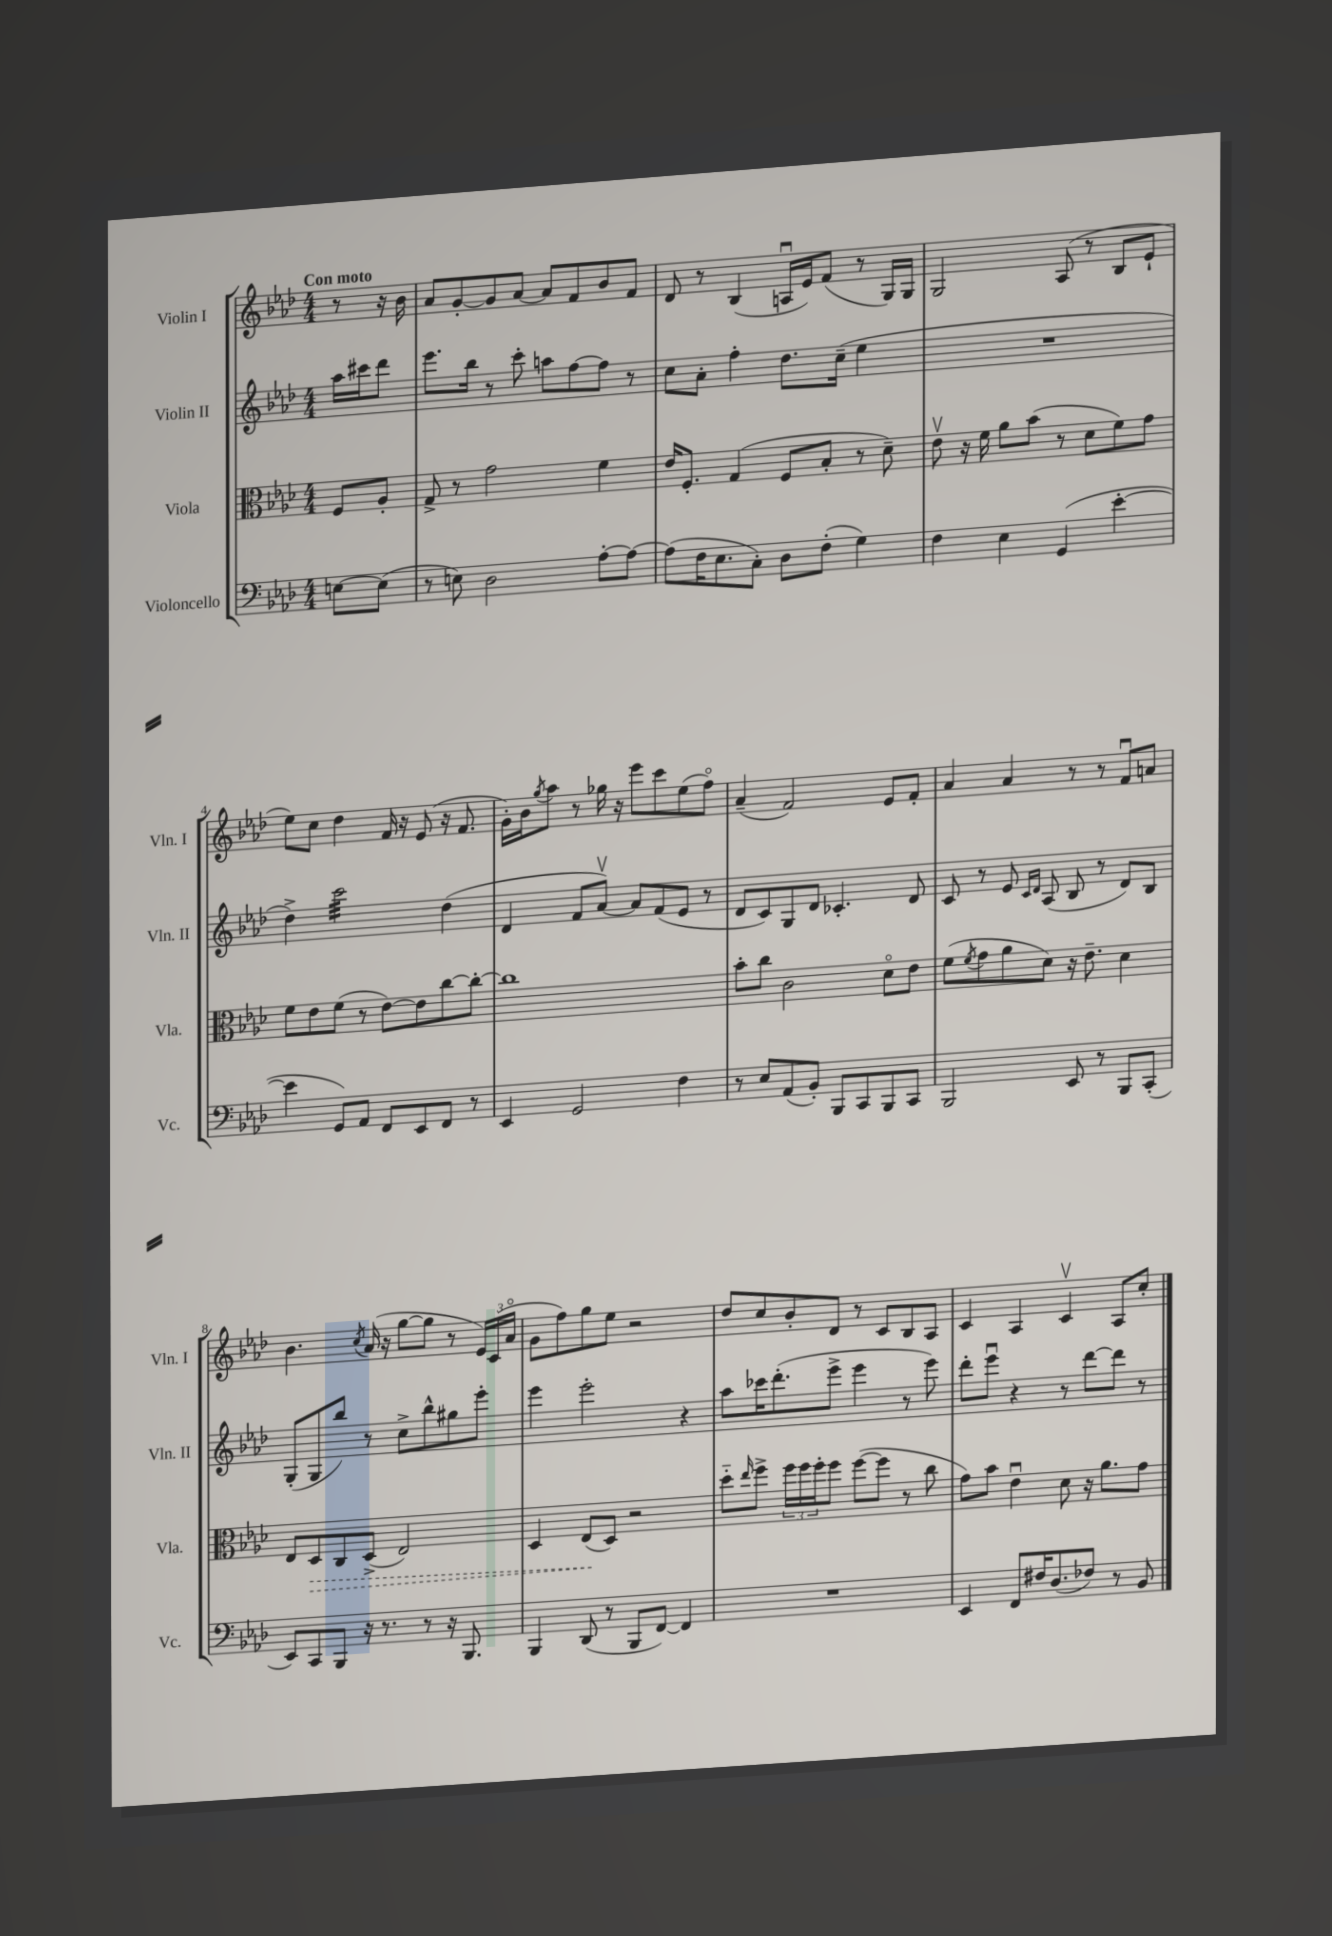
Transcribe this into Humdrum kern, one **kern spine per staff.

**kern	**kern	**kern	**kern
*staff4	*staff3	*staff2	*staff1
*clefF4	*clefC3	*clefG2	*clefG2
*k[b-e-a-d-]	*k[b-e-a-d-]	*k[b-e-a-d-]	*k[b-e-a-d-]
*M4/4	*M4/4	*M4/4	*M4/4
[8E\L	8F/L	16aa-\LL	8r
.	.	16ccc#\J	.
(8E\]J	8A-'/J	8ddd-\J	16r
.	.	.	16b-\
=	=	=	=
8r	8G^/	8.eee-\L	8a-/L
8E\)	8r	.	[8g'/
.	.	16bb-\Jk	.
2D-\	2g\	8r	8g/]
.	.	8ccc'\	[8a-/J
.	.	8aa\L	8a-/]L
.	.	[8ff\	8f/
[8A-'\L	4f\	8ff\]J	8b-/
8A-\_J	.	8r	8f/J
=	=	=	=
(8A-\]L	16e-/LK	8cc\L	8d-/
.	8.F'/J	.	.
16F\K	.	8a-'\J	8r
8.E-\	.	.	.
.	(4G/	4ff'\	(4B-/
8C'\J)	.	.	.
8D-\L	8F/L	8.dd-\L	16Au/LL
.	.	.	16e-/J)
(8F'\J	8B-'/J	.	(8f/J
.	.	(16cc~\Jk	.
4G\)	8r	4ee-\	8r
.	8d-~\)	.	16G/LL)
.	.	.	16G/JJ
=	=	=	=
4F\	8e-v\	1r	2G/
.	16r	.	.
.	16f\	.	.
4E-\	8a-\L	.	.
.	(8b-\J	.	.
(4GG/	8r	.	(8A-/
.	8d-\L	.	8r
[4e-'\	8f\)	.	8B-/L
.	8g\J	.	8e-`/J
=	=	=	=
4e-\]	8f\L	4dd-^\)	8ee-\L)
.	8e-\	.	8cc\J
8GG/L)	(8f\J	2ccc\	4dd-\
8AA-/J	8r	.	.
8FF/L	[8e-\L)	.	16f/
.	.	.	16r
8EE-/	8e-\]	.	(8e-/
8FF/J	[8cc\	(4dd-\	16r
.	.	.	8.f/
8r	8cc'\_J	.	.
=	=	=	=
4EE-/	1cc]	4d-/	16g'\LL)
.	.	.	16b-\J
.	.	.	8qgg/
.	.	.	8aa-\J
2GG/	.	8f/L	8r
.	.	[8a-v/J)	16gg-\
.	.	.	16r
.	.	8a-/]L	8eee-\L
.	.	(8f/	8ccc\
4F\	.	8e-/J	(8ee-\
.	.	8r	8ffo\J)
=	=	=	=
8r	8b-'\L	8d-/L	(4a-~/
8E-/L	8cc\J	8c/)	.
(8AA-/	2c\	8G/	2f/)
8BB-'/J)	.	8d-/J	.
8BBB-/L	.	4.c-'/	.
8CC/	.	.	.
8BBB-/	8d-o\L	.	8e-/L
8CC/J	8e-\J	8d-/	8f'/J
=	=	=	=
2BBB-/	(8f\L	8c/	4a-/
.	8qf/	.	.
.	8g\	8r	.
.	8a-\	8e-/	4a-/
.	.	16qqc/LL	.
.	.	16qqd-/JJ	.
.	8d-\J)	(8A-/	.
8EE-/	16r	8B-/	8r
.	8.e-~\	.	.
8r	.	8r	8r
8BBB-/L	4d-\	8d-/L)	8fu/L
(8CC'/J	.	8B-/J	8a/J
=	=	=	=
8EE-/L)	8E-/L	(8G'/L	4.b-\
8CC/	8D-/	8G/	.
8BBB-/J	8C/	8bb-/J)	.
.	.	.	8qcc/
16r	(8D-^/J	8r	(16a-/
8.r	.	.	16r
.	2E-/)	8cc^\L	[8gg\L
8r	.	8bb-^^\	8gg\]J
16r	.	8gg#\	8r
8.BBB-/	.	.	.
.	.	8eee-'\J	24e-/LL)
.	.	.	(24c/
.	.	.	24a-o/JJ
=	=	=	=
4BBB-/	4D-/	4eee-\	8g\L
.	.	.	8ff\)
(8DD-/	(8E-/L	2eee-'\	8gg\
8r	8D-/J)	.	8ee-\J
8BBB-/L	2r	.	2r
[8FF/J)	.	.	.
4FF/]	.	4r	.
=	=	=	=
1r	8dd-'~\L	8aa-\L	8dd-/L
.	16qqee-/	.	.
.	8ff^\J	16ccc-\K	8cc/
.	.	(8.ddd-'\	.
.	24ff\LL	.	8b-'/
.	24ff\	.	.
.	24ff'\J	.	.
.	8ff\J	8eee-^\J	8d-/J
.	([8ff\L	4eee-\	8r
.	8ff\]J	.	8c/L
.	8r	8r	8B-/
.	8cc\	8eee-\)	8A-/J
=	=	=	=
4EE-/	8g\L)	8ddd-'\L	4c/
.	8b-\J	8eee-u\J	.
8FF/L	4e-u\	4r	4A-/
16F#/K	.	.	.
(8.D-/	.	.	.
.	8d-\	8r	4cv/
8F-/J)	16r	[8ddd-\L	.
.	8.a-\L	.	.
8r	.	8ddd-\]J	8A-/L
8BB-/	8g\J	8r	8cc'/J
==	==	==	==
*-	*-	*-	*-
